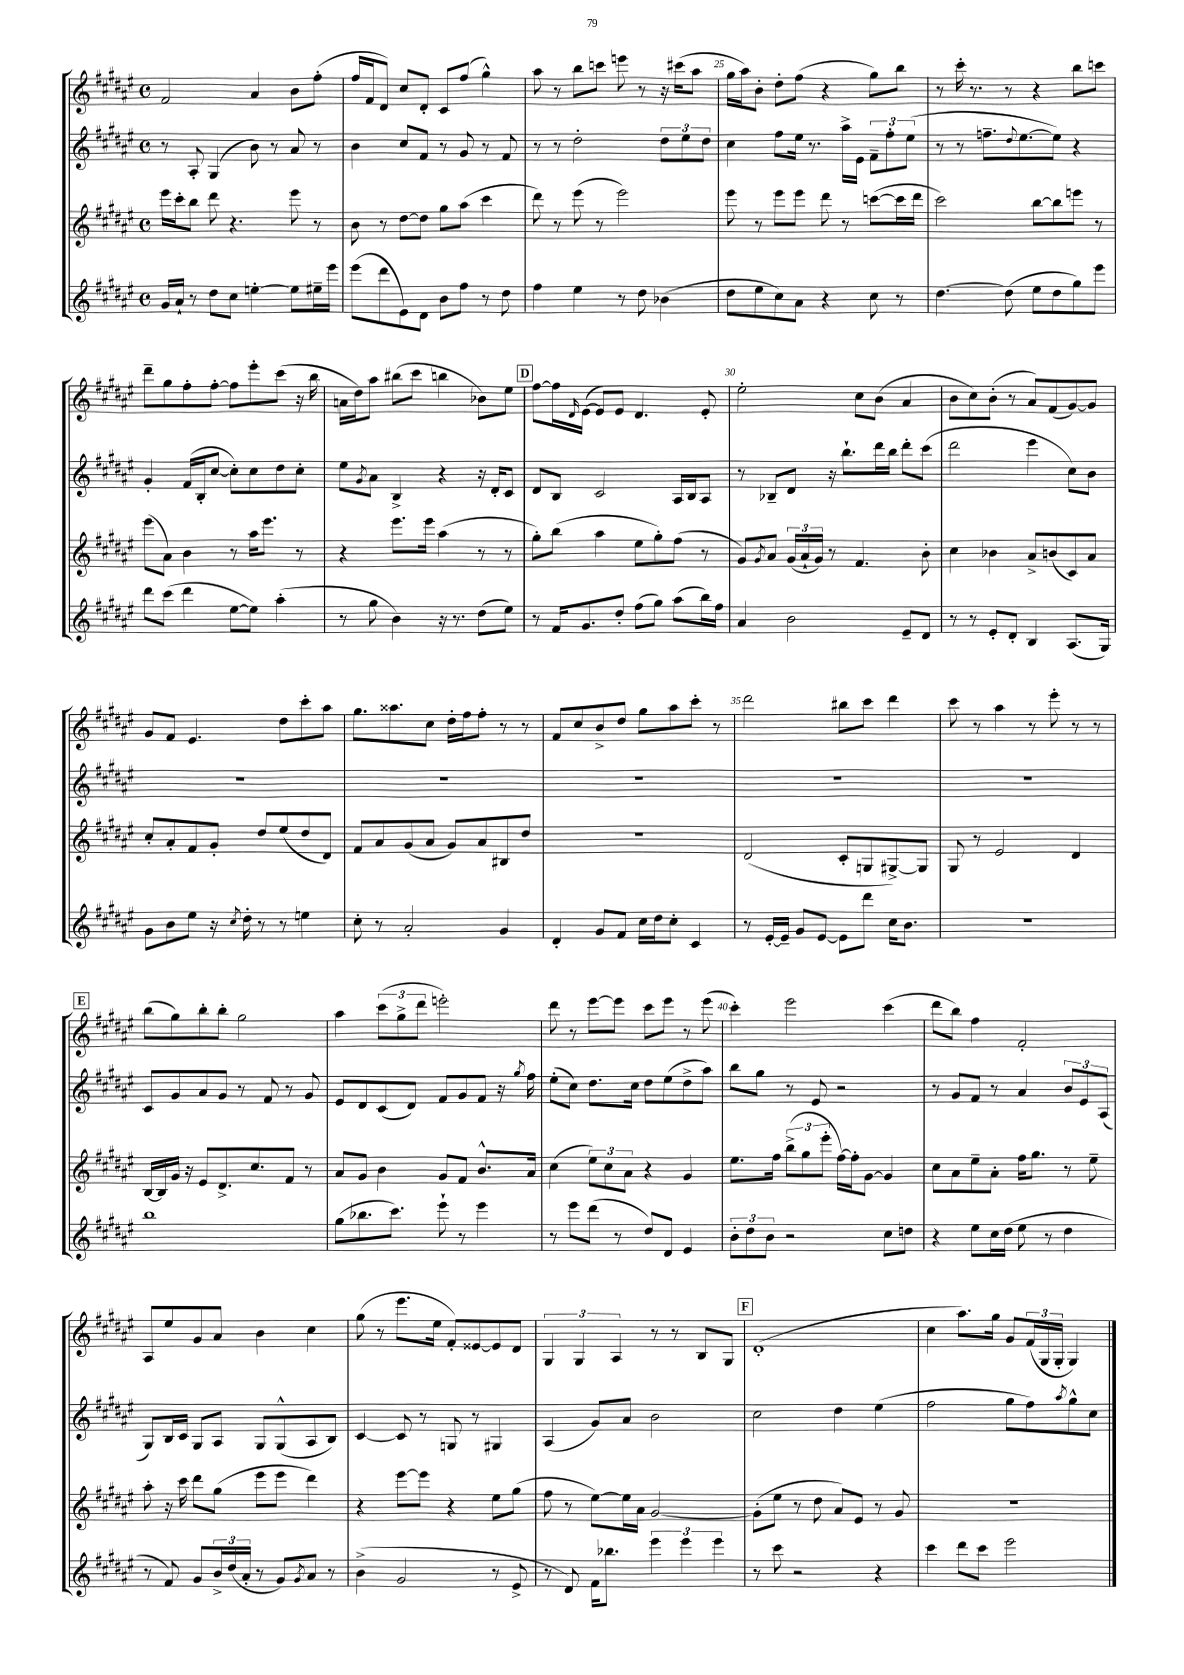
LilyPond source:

<<
\new StaffGroup <<
\new Staff = "s0" {
    \clef treble \key fis \major \defaultTimeSignature \time 4/4
    fis'2 ais'4 b'8 fis''8-.( |
    fis''16 fis'16 dis'8) cis''8 dis'8-. cis'8 fis''8( gis''4-^) |
    ais''8 r8 b''8 c'''8 e'''8 r8 r16 cis'''16( ais''8 |
    gis''16 ais''16) b'8-. dis''8-. fis''8( r4 gis''8) b''8 |
    r8 cis'''16-. r8. r8 r4 b''8 c'''8 |
    dis'''8-- gis''8 fis''8-. fis''8~-. fis''8 eis'''8-. cis'''8( r16 b''16 |
    a'16 dis''16) ais''8 bis''8( cis'''8 b''4 bes'8) eis''8 |
    \mark \markup { \box "D" } fis''8~ fis''16 \grace { dis'16 } eis'16~( eis'8) eis'8 dis'4. eis'8-. |
    eis''2-. cis''8 b'8( ais'4 |
    b'8 cis''8) b'8-.( r8 ais'8) fis'8( gis'8~) gis'8 |
    gis'8 fis'8 eis'4. dis''8 cis'''8-. ais''8 |
    gis''8. aisis''8. cis''8 dis''16-. fis''16 fis''8-. r8 r8 |
    fis'8 cis''8 b'8-> dis''8 gis''8 ais''8 cis'''8-. r8 |
    dis'''2 bis''8 cis'''8 dis'''4 |
    cis'''8 r8 ais''4 r8 eis'''8-. r8 r8 |
    \mark \markup { \box "E" } b''8( gis''8) b''8-. b''8-. gis''2 |
    ais''4 \tuplet 3/2 { cis'''8( gis''8-> dis'''8 } e'''2-.) |
    dis'''8 r8 eis'''8~ eis'''8 cis'''8 eis'''8 r8 eis'''8( |
    cis'''4-.) eis'''2 cis'''4( |
    dis'''8 b''8) fis''4 fis'2-. |
    ais8 eis''8 gis'8 ais'8 b'4 cis''4 |
    gis''8( r8 eis'''8. eis''16 fis'8-.) eisis'8~ eisis'8 dis'8 |
    \tuplet 3/2 { gis4 gis4 ais4 } r8 r8 b8 gis8 |
    \mark \markup { \box "F" } dis'1-.( |
    cis''4 ais''8.) gis''16 gis'8 \tuplet 3/2 { fis'16( gis16 gis16-. } gis4) \bar "|." |
}
\new Staff = "s1" {
    \clef treble \key fis \major \defaultTimeSignature \time 4/4
    r8 ais8-. gis4( b'8) r8 ais'8 r8 |
    b'4 cis''8 fis'8 r8 gis'8 r8 fis'8 |
    r8 r8 dis''2-. \tuplet 3/2 { dis''8 eis''8 dis''8 } |
    cis''4 fis''8 eis''16 r8. ais''16-> eis'16 \tuplet 3/2 { fis'8-- fis''8-. eis''8( } |
    r8 r8 f''8.-- \appoggiatura { dis''8 } eis''8.~ eis''8) r4 |
    gis'4-. fis'16( b16-. cis''8~ cis''8-.) cis''8 dis''8 cis''8-. |
    eis''8 \acciaccatura { gis'8 } ais'8 b4-> r4 r16 dis'16-. cis'8 |
    \mark \markup { \box "D" } dis'8 b8 cis'2 ais16 b16 ais8 |
    r8 bes8-- dis'8 r16 b''8.-! dis'''16 b''16 dis'''8-. cis'''8( |
    dis'''2 eis'''4 cis''8) b'8 |
    R1 |
    R1 |
    R1 |
    R1 |
    R1 |
    \mark \markup { \box "E" } cis'8 gis'8 ais'8 gis'8 r8 fis'8 r8 gis'8 |
    eis'8 dis'8 cis'8( dis'8) fis'8 gis'8 fis'8 r16 \acciaccatura { gis''8 } fis''16 |
    eis''8-.( cis''8) dis''8. cis''16 dis''8 eis''8( dis''8-> ais''8) |
    b''8 gis''8 r8 eis'8 r2 |
    r8 gis'8 fis'8 r8 ais'4 \tuplet 3/2 { b'8 eis'8 ais8( } |
    gis8) b16 cis'16 gis8 ais8 gis8 gis8-^( ais8 b8) |
    cis'4~ cis'8 r8 g8 r8 gis4 |
    ais4( gis'8) ais'8 b'2 |
    \mark \markup { \box "F" } cis''2 dis''4 eis''4( |
    fis''2 gis''8 fis''8) \acciaccatura { ais''8 } gis''8-^ cis''8 \bar "|." |
}
\new Staff = "s2" {
    \clef treble \key fis \major \defaultTimeSignature \time 4/4
    eis'''16 cis'''16-. b''8 dis'''8 r4. eis'''8 r8 |
    b'8 r8 dis''8~ dis''8 gis''8 ais''8( cis'''4 |
    dis'''8) r8 eis'''8( r8 eis'''2) |
    eis'''8 r8 eis'''8 eis'''8 dis'''8 r8 c'''8~( c'''16 dis'''16 |
    cis'''2) b''8~ b''8 e'''8 r8 |
    eis'''8( ais'8) b'4 r8 ais''16 eis'''8. r8 |
    r4 eis'''8. eis'''16 ais''4( r8 r8 |
    \mark \markup { \box "D" } gis''8-.) b''8( ais''4 eis''8 gis''8-.) fis''8( r8 |
    gis'8) \acciaccatura { gis'8 } ais'8 \tuplet 3/2 { gis'16( ais'16-! gis'16) } r8 fis'4. b'8-. |
    cis''4 bes'4 ais'8-> b'8( cis'8) ais'8 |
    cis''8-. ais'8-. fis'8 gis'8-. dis''8 eis''8( dis''8 dis'8) |
    fis'8 ais'8 gis'8( ais'8 gis'8) ais'8 bis8 dis''8 |
    r1 |
    dis'2( cis'8-. g8 gis8~->) gis8 |
    gis8 r8 eis'2 dis'4 |
    \mark \markup { \box "E" } b16~ b16 gis'16 r16 eis'8 dis'8.-> cis''8. fis'8 r8 |
    ais'8 gis'8 b'4 gis'8 fis'8 b'8.-^ ais'16 |
    cis''4( \tuplet 3/2 { eis''8) cis''8 ais'8 } r4 gis'4 |
    eis''8. fis''16 \tuplet 3/2 { b''8->( gis''8 eis'''8-. } fis''16~) fis''16-. gis'8~ gis'4 |
    cis''8 ais'8 eis''8-- ais'8-. fis''16 gis''8. r8 eis''8-- |
    ais''8-. r16 cis'''16 dis'''8 gis''8( eis'''8 eis'''8 dis'''4) |
    r4 eis'''8~ eis'''8 r4 eis''8 gis''8( |
    fis''8 r8 eis''8~) eis''16 ais'16 gis'2~ |
    \mark \markup { \box "F" } gis'8-.( eis''8 r8 dis''8 ais'8) eis'8 r8 gis'8 |
    R1 \bar "|." |
}
\new Staff = "s3" {
    \clef treble \key fis \major \defaultTimeSignature \time 4/4
    gis'16 ais'16-! r8 dis''8 cis''8 e''4~-. e''8 eis''16-- eis'''16 |
    eis'''8( dis'''8 eis'8) dis'8 b'8 fis''8 r8 dis''8 |
    fis''4 eis''4 r8 dis''8 bes'4( |
    dis''8 eis''8 cis''8) ais'8 r4 cis''8 r8 |
    dis''4.~ dis''8( eis''8 dis''8 gis''8) eis'''8 |
    dis'''8 cis'''8( dis'''4 eis''8~ eis''8) ais''4-.( |
    r8 gis''8 b'4) r16 r8. dis''8( eis''8) |
    \mark \markup { \box "D" } r8 fis'16 gis'8. dis''8-. fis''8( gis''8) ais''8( b''16) fis''16 |
    ais'4 b'2 eis'8-- dis'8 |
    r8 r8 eis'8-. dis'8-. b4 ais8.( gis16) |
    gis'8 b'8 eis''8 r16 \acciaccatura { cis''8 } dis''16-. r8 r8 e''4 |
    cis''8-. r8 ais'2-. gis'4 |
    dis'4-. gis'8 fis'8 cis''16 dis''16 cis''8-. cis'4 |
    r8 eis'16~-. eis'16-- gis'8 eis'8~ eis'8 dis'''8 cis''16 b'8. |
    R1 |
    \mark \markup { \box "E" } b''1 |
    gis''8( bes''8. cis'''8.) eis'''8-! r8 eis'''4 |
    r8 eis'''8 dis'''8( r8 dis''8) dis'8 eis'4 |
    \tuplet 3/2 { b'8-. dis''8 b'8 } r2 cis''8 d''8 |
    r4 eis''8 cis''16 dis''16( eis''8 r8 dis''4 |
    r8 fis'8) gis'8 \tuplet 3/2 { b'16-> dis''16( ais'16-. } r8 gis'8) \acciaccatura { gis'8 } ais'8 r8 |
    b'4->( gis'2 r8 eis'8-> |
    r8 dis'8) fis'16 bes''8. \tuplet 3/2 { eis'''4 eis'''4 eis'''4 } |
    \mark \markup { \box "F" } r8 cis'''8 r2 r4 |
    cis'''4 dis'''8 cis'''8 eis'''2 \bar "|." |
}
>>
>>
\layout { \context { \Score currentBarNumber = #22 \override BarNumber.break-visibility = ##(#f #t #t) barNumberVisibility = #(every-nth-bar-number-visible 5) } }
